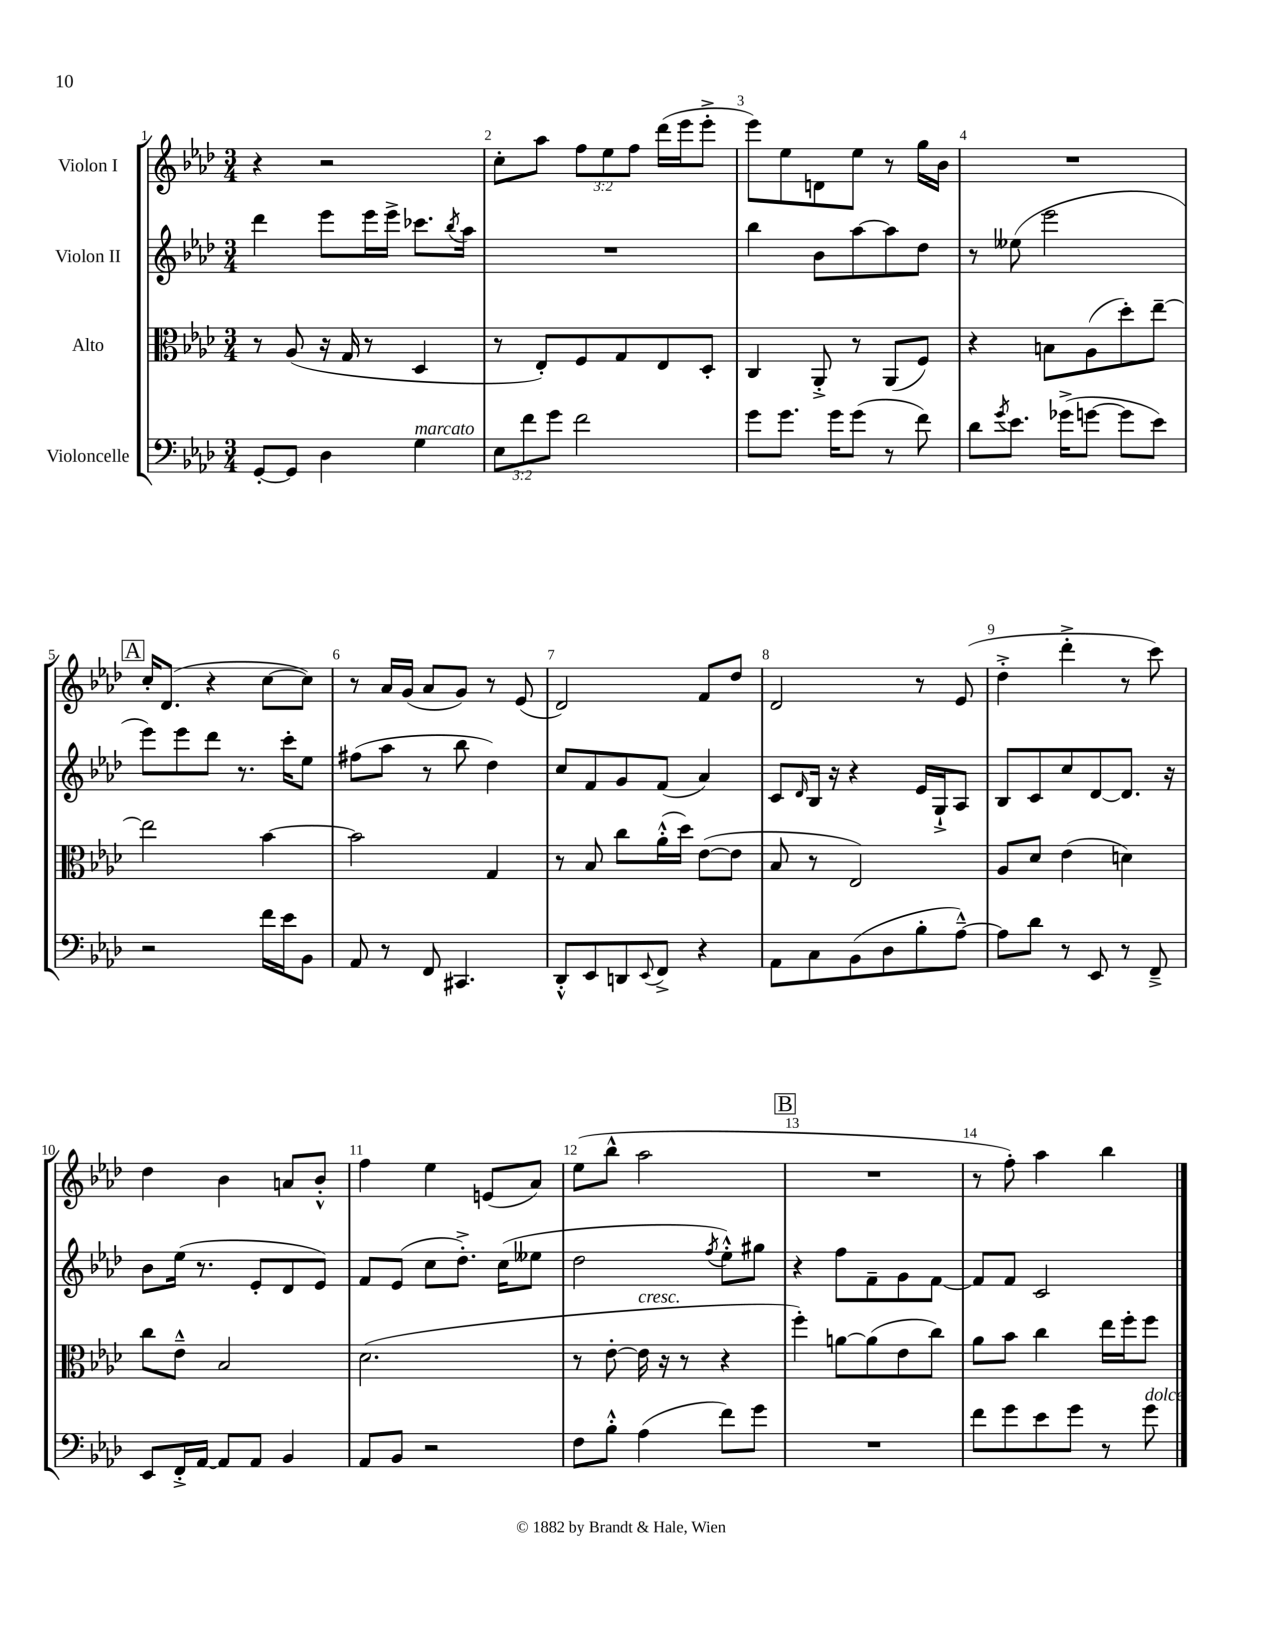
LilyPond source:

<<
\new StaffGroup <<
\new Staff = "s0" \with { instrumentName = "Violon I" } {
    \clef treble \key aes \major \numericTimeSignature \time 3/4 \override Staff.TupletNumber.text = #tuplet-number::calc-fraction-text
    r4 r2 |
    c''8-. aes''8 \tuplet 3/2 { f''8 ees''8 f''8 } des'''16( ees'''16 ees'''8-.-> |
    ees'''8) ees''8 d'8 ees''8 r8 g''16 bes'16 |
    R2. |
    \mark \markup { \box "A" } c''16-. des'8.( r4 c''8~ c''8) |
    r8 aes'16 g'16( aes'8 g'8) r8 ees'8( |
    des'2) f'8 des''8 |
    des'2 r8 ees'8( |
    des''4-.-> des'''4-.-> r8 c'''8) |
    des''4 bes'4 a'8 bes'8-.-^ |
    f''4 ees''4 e'8( aes'8) |
    ees''8( bes''8-^ aes''2 |
    \mark \markup { \box "B" } R2. |
    r8 f''8-.) aes''4 bes''4 \bar "|." |
}
\new Staff = "s1" \with { instrumentName = "Violon II" } {
    \clef treble \key aes \major \numericTimeSignature \time 3/4
    des'''4 ees'''8 ees'''16 ees'''16-> ces'''8. \acciaccatura { bes''8 } aes''16 |
    R2. |
    bes''4 bes'8 aes''8~ aes''8 des''8 |
    r8 eeses''8( ees'''2 |
    \mark \markup { \box "A" } ees'''8) ees'''8 des'''8 r8. c'''16-. ees''8 |
    fis''8( aes''8 r8 bes''8 des''4) |
    c''8 f'8 g'8 f'8( aes'4) |
    c'8 \grace { des'16 } bes16 r16 r4 ees'16 g16-!-> aes8 |
    bes8 c'8 c''8 des'8~ des'8. r16 |
    bes'8 ees''16( r8. ees'8-. des'8 ees'8) |
    f'8 ees'8( c''8 des''8.-.->) c''16( eeses''8 |
    des''2 \acciaccatura { f''8 } ees''8-.-^) gis''8 |
    \mark \markup { \box "B" } r4 f''8 f'8-- g'8 f'8~ |
    f'8 f'8 c'2 \bar "|." |
}
\new Staff = "s2" \with { instrumentName = "Alto" } {
    \clef alto \key aes \major \numericTimeSignature \time 3/4
    r8 aes8( r16 g16 r8 des4 |
    r8 ees8-.) f8 g8 ees8 des8-. |
    c4 aes,8-.-> r8 aes,8( f8) |
    r4 b8 aes8( des''8-.) ees''8~-- |
    \mark \markup { \box "A" } ees''2 bes'4~ |
    bes'2 g4 |
    r8 bes8 c''8 aes'16-.-^( des''16) ees'8~( ees'8 |
    bes8 r8 ees2) |
    aes8 des'8 ees'4( d'4) |
    c''8 ees'8---^ bes2 |
    des'2.( |
    r8 ees'8~-. ees'16^\markup { \italic "cresc." } r16 r8 r4 |
    \mark \markup { \box "B" } f''4-.) a'8~ a'8( ees'8 c''8) |
    aes'8 bes'8 c''4 ees''16 f''16-. f''8 \bar "|." |
}
\new Staff = "s3" \with { instrumentName = "Violoncelle" } {
    \clef bass \key aes \major \numericTimeSignature \time 3/4 \override Staff.TupletNumber.text = #tuplet-number::calc-fraction-text
    g,8~-. g,8 des4 g4^\markup { \italic "marcato" } |
    \tuplet 3/2 { ees8 f'8 g'8 } f'2 |
    g'8 g'8. g'16 g'8( r8 f'8) |
    des'8 \acciaccatura { g'8 } ees'8. ges'16->( g'8~ g'8 ees'8) |
    \mark \markup { \box "A" } r2 f'16 ees'16 bes,8 |
    aes,8 r8 f,8 cis,4. |
    des,8-.-^ ees,8 d,8 \appoggiatura { ees,8 } f,8-> r4 |
    aes,8 c8 bes,8( des8 bes8-. aes8~---^) |
    aes8 des'8 r8 ees,8 r8 f,8---> |
    ees,8 f,16-.-> aes,16~ aes,8 aes,8 bes,4 |
    aes,8 bes,8 r2 |
    f8 bes8-.-^ aes4( f'8) g'8 |
    \mark \markup { \box "B" } R2. |
    f'8 g'8 ees'8 g'8 r8 g'8^\markup { \italic "dolce" } \bar "|." |
}
>>
>>
\layout { \context { \Score \override BarNumber.break-visibility = ##(#f #t #t) barNumberVisibility = #all-bar-numbers-visible } }
